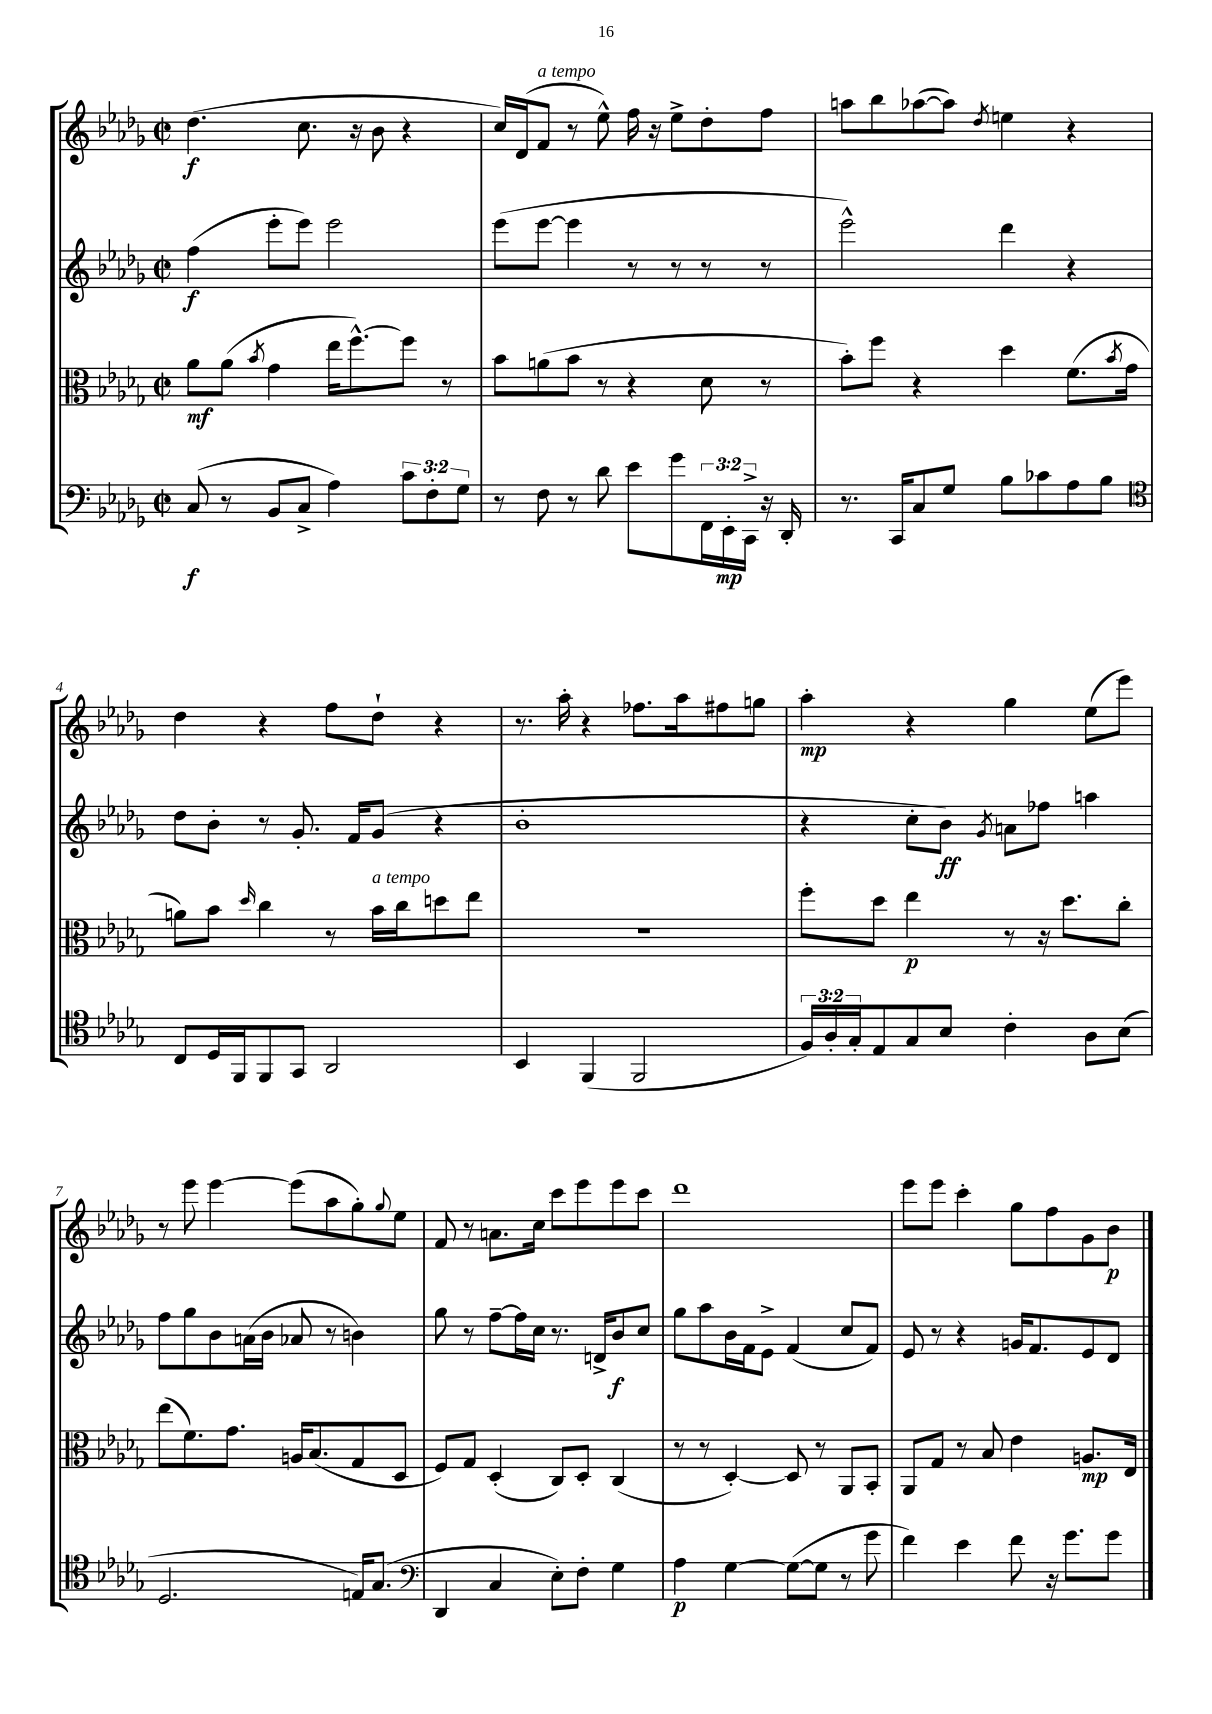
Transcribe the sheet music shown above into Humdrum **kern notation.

**kern	**kern	**kern	**kern
*staff4	*staff3	*staff2	*staff1
*clefF4	*clefC3	*clefG2	*clefG2
*k[b-e-a-d-g-]	*k[b-e-a-d-g-]	*k[b-e-a-d-g-]	*k[b-e-a-d-g-]
*M2/2	*M2/2	*M2/2	*M2/2
*met(c|)	*met(c|)	*met(c|)	*met(c|)
(8C	8a-	(4ff	(4.dd-
8r	(8a-	.	.
.	8qb-	.	.
8BB-	4g-	8eee-'	.
8C^	.	8eee-)	8.cc
4A-)	16ee-	2eee-	.
.	[8.ff^^)	.	16r
.	.	.	8b-
12c	8ff]	.	4r
12F'	.	.	.
.	8r	.	.
12G-	.	.	.
=	=	=	=
8r	8b-	(8eee-	16cc)
.	.	.	(16d-
8F	(8a	[8eee-	8f
8r	8b-	4eee-]	8r
8d-	8r	.	8ee-^^)
8e-	4r	8r	16ff
.	.	.	16r
8g-	.	8r	8ee-^
24FF	8d-	8r	8dd-'
24EE-'	.	.	.
24CC^	.	.	.
16r	8r	8r	8ff
16DD-'	.	.	.
=	=	=	=
8.r	8b-')	2eee-^^)	8aa
.	8ff	.	8bb-
16CC	.	.	.
8C	4r	.	([8aa-
8G-	.	.	8aa-])
.	.	.	8qdd-
8B-	4dd-	4ddd-	4ee
8c-	.	.	.
8A-	(8.f	4r	4r
8B-	.	.	.
.	8qb-	.	.
.	16g-	.	.
=	=	=	=
*clefC4	*	*	*
8C	8a)	8dd-	4dd-
16D-	8b-	8b-'	.
16FF	.	.	.
.	16qqdd-	.	.
8FF	4cc	8r	4r
8GG-	.	8.g-'	.
2AA-	8r	.	8ff
.	.	16f	.
.	16b-	(8g-	8dd-`
.	16cc	.	.
.	8dd	4r	4r
.	8ee-	.	.
=	=	=	=
4BB-	1r	1b-'	8.r
.	.	.	16aa-'
(4FF	.	.	4r
2FF	.	.	8.ff-
.	.	.	16aa-
.	.	.	8ff#
.	.	.	8gg
=	=	=	=
24F)	8ff'	4r	4aa-'
24A-'	.	.	.
24G-'	.	.	.
8E-	8dd-	.	.
8G-	4ee-	8cc'	4r
8B-	.	8b-)	.
.	.	8qg-	.
4c'	8r	8a	4gg-
.	16r	8ff-	.
.	8.dd-	.	.
8A-	.	4aa	(8ee-
(8B-	8cc'	.	8eee-)
=	=	=	=
2.D-	(8ee-	8ff	8r
.	8.f)	8gg-	8eee-
.	.	8b-	[4eee-
.	8.g-	.	.
.	.	(16a	.
.	.	16b-	.
.	16A	8a-	(8eee-]
.	(8.B-	.	.
.	.	8r	8aa-
16E)	8G-	4b)	8gg-')
(8.G-	.	.	.
.	.	.	8qqgg-
.	8D-	.	8ee-
=	=	=	=
*clefF4	*	*	*
4DD-	8F)	8gg-	8f
.	8G-	8r	8r
4C	(4D-'	[8ff~	8.a
.	.	16ff]	.
.	.	16cc	16cc
8E-')	8C)	8.r	8ccc
8F'	8D-'	.	8eee-
.	.	16d^	.
4G-	(4C	8b-	8eee-
.	.	8cc	8ccc
=	=	=	=
4A-	8r	8gg-	1ddd-
.	8r	8aa-	.
[4G-	[4D-')	16b-	.
.	.	16f	.
.	.	8e-^	.
(8G-_	8D-]	(4f	.
8G-]	8r	.	.
8r	8AA-	8cc	.
8g-	8BB-'	8f)	.
=	=	=	=
4f)	8AA-	8e-	8eee-
.	8G-	8r	8eee-
4e-	8r	4r	4ccc'
.	8B-	.	.
8f	4e-	16g	8gg-
.	.	8.f	.
16r	.	.	8ff
8.g-	.	.	.
.	8.A	8e-	8g-
8g-	.	8d-	8b-
.	16E-	.	.
==	==	==	==
*-	*-	*-	*-
